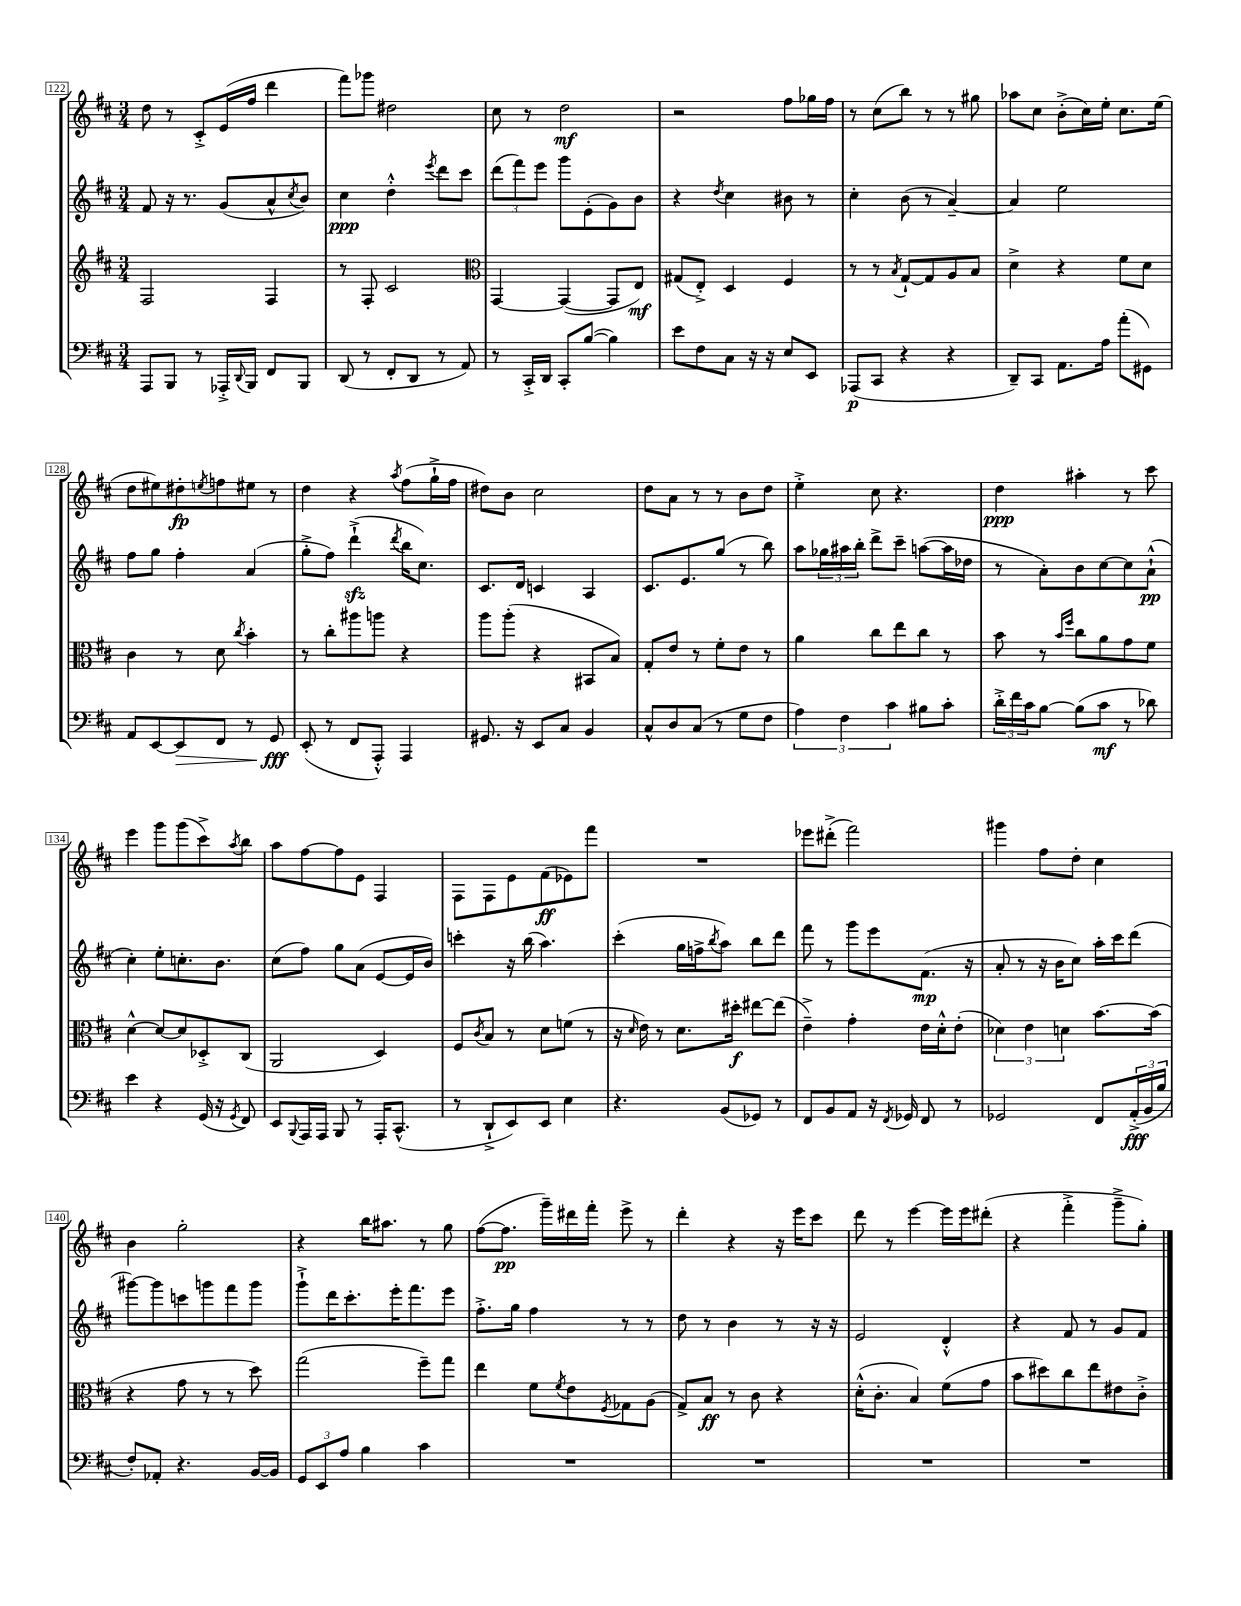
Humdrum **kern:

**kern	**dynam	**kern	**dynam	**kern	**dynam	**kern	**dynam
*part4	*part4	*part3	*part3	*part2	*part2	*part1	*part1
*staff4	*staff4	*staff3	*staff3	*staff2	*staff2	*staff1	*staff1
*clefF4	*	*clefG2	*	*clefG2	*	*clefG2	*
*k[f#c#]	*	*k[f#c#]	*	*k[f#c#]	*	*k[f#c#]	*
*M3/4	*	*M3/4	*	*M3/4	*	*M3/4	*
=122	=122	=122	=122	=122	=122	=122	=122
8AAA/L	.	2F#/	.	8f#/	.	8dd\	.
8BBB/J	.	.	.	16r	.	8r	.
.	.	.	.	8.r	.	.	.
8r	.	.	.	.	.	8c#'^/L	.
16AAA-X'^/LL	.	.	.	(8g/L	.	(16e/L	.
8qqDD/	.	.	.	.	.	.	.
16BBB/JJ	.	.	.	.	.	16ff#/JJ	.
8FF#/L	.	4F#/	.	8a^^/	.	4ddd\	.
.	.	.	.	8qcc#/	.	.	.
8BBB/J	.	.	.	8b/J)	.	.	.
=123	=123	=123	=123	=123	=123	=123	=123
(8DD/	.	8r	.	4cc#\	ppp	8fff#\L)	.
8r	.	8F#'/	.	.	.	8ggg-X\J	.
8FF#'/L	.	2c#/	.	4dd'^^\	.	2dd#X\	.
8DD/J	.	.	.	.	.	.	.
.	.	.	.	8qeee/	.	.	.
8r	.	.	.	8ddd\L	.	.	.
8AA/)	.	.	.	8ccc#\J	.	.	.
=124	=124	=124	=124	=124	=124	=124	=124
*	*	*clefC3	*	*	*	*	*
8r	.	[4GG/	.	(12ddd\L	.	8cc#\	.
.	.	.	.	12fff#\)	.	.	.
16CC#'^/LL	.	.	.	.	.	8r	.
.	.	.	.	12eee\J	.	.	.
16DD/JJ	.	.	.	.	.	.	.
8CC#'/L	.	(4GG/_	.	8ggg\L	.	2dd\	mf
([8B/J	.	.	.	(8e'\	.	.	.
4B\])	.	8GG/L]	.	8g\)	.	.	.
.	.	8E/J)	mf	8b\J	.	.	.
=125	=125	=125	=125	=125	=125	=125	=125
8e\L	.	(8G#X/L	.	4r	.	2r	.
8F#\	.	8E'^/J)	.	.	.	.	.
.	.	.	.	8qdd/	.	.	.
8C#\J	.	4D/	.	4cc#\	.	.	.
16r	.	.	.	.	.	.	.
16r	.	.	.	.	.	.	.
8E/L	.	4F#/	.	8b#X\	.	8ff#\L	.
8EE/J	.	.	.	8r	.	16gg-X\L	.
.	.	.	.	.	.	16ff#\JJ	.
=126	=126	=126	=126	=126	=126	=126	=126
(8AAA-X/L	p	8r	.	4cc#'\	.	8r	.
8CC#/J	.	8r	.	.	.	(8cc#\L	.
.	.	8qB/	.	.	.	.	.
4r	.	[8G`/L	.	(8b\	.	8bb\J)	.
.	.	8G/]	.	8r	.	8r	.
4r	.	8A/	.	[4a~/)	.	8r	.
.	.	8B/J	.	.	.	8gg#X\	.
=127	=127	=127	=127	=127	=127	=127	=127
8DD~/L)	.	4d^\	.	4a/]	.	8aa-X\L	.
8CC#/J	.	.	.	.	.	8cc#\J	.
8.AA\L	.	4r	.	2ee\	.	(8b'^\L	.
.	.	.	.	.	.	16cc#\L)	.
16A\Jk	.	.	.	.	.	16ee'\JJ	.
(8a'\L	.	8f#\L	.	.	.	8.cc#\L	.
8GG#X\J)	.	8d\J	.	.	.	.	.
.	.	.	.	.	.	(16ee\Jk	.
!!LO:LB:g=z
=128	=128	=128	=128	=128	=128	=128	=128
8AA/L	.	4c#\	.	8ff#\L	.	8dd\L	.
[8EE/	.	.	.	8gg\J	.	8ee#X\)	.
!	!LO:HP:b	!	!	!	!	!	!
8EE/]	>	8r	.	4ff#'\	.	8dd#X'\	fp
.	.	.	.	.	.	8qeen/	.
8FF#/J	.	8d\	.	.	.	8ffn\	.
.	.	8qcc#/	.	.	.	.	.
8r	.	4b'\	.	(4a/	.	8ee#X\J	.
8GG/	fff	.	.	.	.	8r	.
.	]	.	.	.	.	.	.
=129	=129	=129	=129	=129	=129	=129	=129
(8EE'/	.	8r	.	8gg'^\L	.	4dd\	.
8r	.	8cc#'\L	.	8ff#\J)	.	.	.
8FF#/L	.	8aa#X\	.	(4dddzz`^\	.	4r	.
8AAA'^^/J)	.	8aan\J	.	.	.	.	.
.	.	.	.	8qddd/	.	8qaa/	.
4AAA/	.	4r	.	16bb\KL	.	(8ff#\L	.
.	.	.	.	8.cc#\J)	.	.	.
.	.	.	.	.	.	16gg`^\L	.
.	.	.	.	.	.	16ff#\JJ	.
=130	=130	=130	=130	=130	=130	=130	=130
8.GG#X/	.	8aa\L	.	8.c#/L	.	8dd#X\L)	.
.	.	(8aa'\J	.	.	.	8b\J	.
16r	.	.	.	16d/Jk	.	.	.
8EE/L	.	4r	.	4cn/	.	2cc#\	.
8C#/J	.	.	.	.	.	.	.
4BB/	.	8BB#X/L	.	4A/	.	.	.
.	.	8B/J)	.	.	.	.	.
=131	=131	=131	=131	=131	=131	=131	=131
8C#^^/L	.	8G'/L	.	8.c#/L	.	8dd\L	.
8D/	.	8e/J	.	.	.	8a\J	.
.	.	.	.	8.e/	.	.	.
(8C#/J	.	8r	.	.	.	8r	.
8r	.	8f#'\L	.	(8gg/J	.	8r	.
8G\L	.	8e\J	.	8r	.	8b\L	.
8F#\J	.	8r	.	8bb\)	.	8dd\J	.
=132	=132	=132	=132	=132	=132	=132	=132
6A\)	.	4a\	.	8aa\L	.	4ee'^\	.
.	.	.	.	24gg-X\L	.	.	.
6F#\	.	.	.	24aa#X\	.	.	.
.	.	.	.	24bb'\JJ	.	.	.
.	.	8cc#\L	.	8ddd^\L	.	8cc#\	.
6c#\	.	.	.	.	.	.	.
.	.	8ee\	.	8ccc#~\J	.	4.r	.
8B#X\L	.	8cc#\J	.	([8aan\L	.	.	.
8c#'\J	.	8r	.	16aa\L]	.	.	.
.	.	.	.	16dd-X\JJ	.	.	.
=133	=133	=133	=133	=133	=133	=133	=133
24d'^\LL	.	8b\	.	8r	.	4dd\	ppp
24f#\	.	.	.	.	.	.	.
24c#\J	.	.	.	.	.	.	.
[8B\J	.	8r	.	8a'\L)	.	.	.
.	.	16qqb/LL	.	.	.	.	.
.	.	16qqff#/JJ	.	.	.	.	.
(8B\L]	.	8cc#\L	.	8b\	.	4aa#X'\	.
8c#\J	mf	8a\	.	[8cc#\	.	.	.
8r	.	8g\	.	8cc#\]	.	8r	.
8d-X\)	.	8f#\J	.	(8a`^^\J	pp	8ccc#\	.
!!LO:LB:g=z
=134	=134	=134	=134	=134	=134	=134	=134
4e\	.	[4d^^\	.	4cc#'\)	.	4eee\	.
4r	.	8d/L_	.	8ee'\L	.	8ggg\L	.
.	.	8d/]	.	8.ccn'\	.	(8ggg\	.
(16GG/	.	8D-X'^/	.	.	.	8ccc#^\)	.
16r	.	.	.	8.b\J	.	.	.
8qGG/	.	.	.	.	.	8qaa/	.
8FF#/)	.	(8C#/J	.	.	.	8bb\J	.
=135	=135	=135	=135	=135	=135	=135	=135
8EE/L	.	2AA/	.	(8cc#\L	.	8aa\L	.
8qqBBB/	.	.	.	.	.	.	.
16AAA/L	.	.	.	8ff#\J)	.	[8ff#\	.
16AAA/JJ	.	.	.	.	.	.	.
8BBB/	.	.	.	8gg\L	.	8ff#\]	.
8r	.	.	.	(8a\J	.	8e\J	.
16AAA'/KL	.	4D/)	.	[8e/L	.	4F#/	.
(8.CC#^^/J	.	.	.	.	.	.	.
.	.	.	.	16e/L]	.	.	.
.	.	.	.	16b/JJ)	.	.	.
=136	=136	=136	=136	=136	=136	=136	=136
8r	.	8F#/L	.	4cccn'\	.	8F#\L	.
.	.	8qc#/	.	.	.	.	.
8DD`^/L	.	8B/J	.	.	.	8F#\	.
8EE/)	.	8r	.	16r	.	8e\	.
.	.	.	.	(16bb\	.	.	.
8EE/J	.	8d\L	.	4.aa\)	.	(8f#\	ff
4E\	.	(8fn\J	.	.	.	8e-X\)	.
.	.	8r	.	.	.	8fff#\J	.
=137	=137	=137	=137	=137	=137	=137	=137
4.r	.	16r	.	(4ccc#'\	.	2.r	.
.	.	16qqd/	.	.	.	.	.
.	.	16e\)	.	.	.	.	.
.	.	8r	.	.	.	.	.
.	.	8.d\L	.	16gg\LL	.	.	.
.	.	.	.	16ffn^\J	.	.	.
.	.	.	.	8qbb/	.	.	.
(8BB/L	.	.	.	8aa\J)	.	.	.
.	.	16dd#X'\Jk	f	.	.	.	.
8GG-X/J)	.	[8ee#X\L	.	8bb\L	.	.	.
8r	.	(8ee#\J]	.	8ddd\J	.	.	.
=138	=138	=138	=138	=138	=138	=138	=138
8FF#/L	.	4e~^\)	.	8fff#\	.	8eee-X\L	.
8BB/	.	.	.	8r	.	(8ddd#X'^\J	.
8AA/J	.	4g'\	.	8ggg\L	.	2fff#\)	.
16r	.	.	.	8eee\	.	.	.
8qFF#/	.	.	.	.	.	.	.
16GG-X/	.	.	.	.	.	.	.
8FF#/	.	16e\LL	.	(8.f#\J	mp	.	.
.	.	16d'^^\J	.	.	.	.	.
8r	.	(8e'\J	.	.	.	.	.
.	.	.	.	16r	.	.	.
=139	=139	=139	=139	=139	=139	=139	=139
2GG-X/	.	6d-X\)	.	8a'/	.	4ggg#X\	.
.	.	.	.	8r	.	.	.
.	.	6e\	.	.	.	.	.
.	.	.	.	16r	.	8ff#\L	.
.	.	.	.	16b\KL	.	.	.
.	.	6dn\	.	.	.	.	.
.	.	.	.	8cc#\J)	.	8dd'\J	.
8FF#/L	.	[8.b\L	.	16aa'\LL	.	4cc#\	.
.	.	.	.	16ccc#\J	.	.	.
(24AA'^/L	fff	.	.	(8ddd\J	.	.	.
24BB/	.	.	.	.	.	.	.
.	.	(16b\Jk]	.	.	.	.	.
24B/JJ	.	.	.	.	.	.	.
!!LO:LB:g=z
=140	=140	=140	=140	=140	=140	=140	=140
8F#'/L)	.	4r	.	[8ggg#X\L)	.	4b\	.
8AA-X'/J	.	.	.	8ggg#\]	.	.	.
4.r	.	8g\	.	8cccn\	.	2gg'\	.
.	.	8r	.	8gggn\	.	.	.
.	.	8r	.	8fff#\	.	.	.
[16BB/LL	.	8dd\)	.	8ggg\J	.	.	.
16BB/JJ]	.	.	.	.	.	.	.
=141	=141	=141	=141	=141	=141	=141	=141
12GG/L	.	(2gg\	.	8ggg`^\L	.	4r	.
12EE/	.	.	.	.	.	.	.
.	.	.	.	16ddd\K	.	.	.
12A/J	.	.	.	.	.	.	.
.	.	.	.	8.ccc#'\	.	.	.
4B\	.	.	.	.	.	16bb\KL	.
.	.	.	.	.	.	8.aa#X\J	.
.	.	.	.	16eee'\K	.	.	.
.	.	.	.	8.fff#\	.	.	.
4c#\	.	8ff#~\L)	.	.	.	8r	.
.	.	8gg\J	.	8eee\J	.	8gg\	.
=142	=142	=142	=142	=142	=142	=142	=142
2.r	.	4ee\	.	8.ff#'^\L	.	([8ff#\L	.
.	.	.	.	.	.	8.ff#\J]	pp
.	.	.	.	16gg\Jk	.	.	.
.	.	8f#\L	.	4ff#\	.	.	.
.	.	.	.	.	.	16ggg~\LL)	.
.	.	8qf#/	.	.	.	.	.
.	.	8e\	.	.	.	16ddd#X\	.
.	.	.	.	.	.	16fff#'\JJ	.
.	.	8qF#/	.	.	.	.	.
.	.	8G-X\	.	8r	.	8eee^\	.
.	.	(8A\J	.	8r	.	8r	.
=143	=143	=143	=143	=143	=143	=143	=143
2.r	.	8G^/L)	.	8dd\	.	4ddd'\	.
.	.	8B/J	ff	8r	.	.	.
.	.	8r	.	4b\	.	4r	.
.	.	8c#\	.	.	.	.	.
.	.	4r	.	8r	.	16r	.
.	.	.	.	.	.	16eee\KL	.
.	.	.	.	16r	.	8ccc#\J	.
.	.	.	.	16r	.	.	.
=144	=144	=144	=144	=144	=144	=144	=144
2.r	.	(16d'^^\KL	.	2e/	.	8ddd\	.
.	.	8.c#'\J	.	.	.	.	.
.	.	.	.	.	.	8r	.
.	.	4B/)	.	.	.	[4eee\	.
.	.	(8f#\L	.	4d'^^/	.	16eee\LL]	.
.	.	.	.	.	.	16eee\J	.
.	.	8g\J	.	.	.	(8ddd#X'\J	.
=145	=145	=145	=145	=145	=145	=145	=145
2.r	.	8b\L	.	4r	.	4r	.
.	.	8dd#X\)	.	.	.	.	.
.	.	8cc#\	.	8f#/	.	4fff#'^\	.
.	.	8ee\	.	8r	.	.	.
.	.	8e#X\	.	8g/L	.	8ggg~^\L	.
.	.	8c#'^\J	.	8f#/J	.	8gg'\J)	.
==	==	==	==	==	==	==	==
*-	*-	*-	*-	*-	*-	*-	*-
